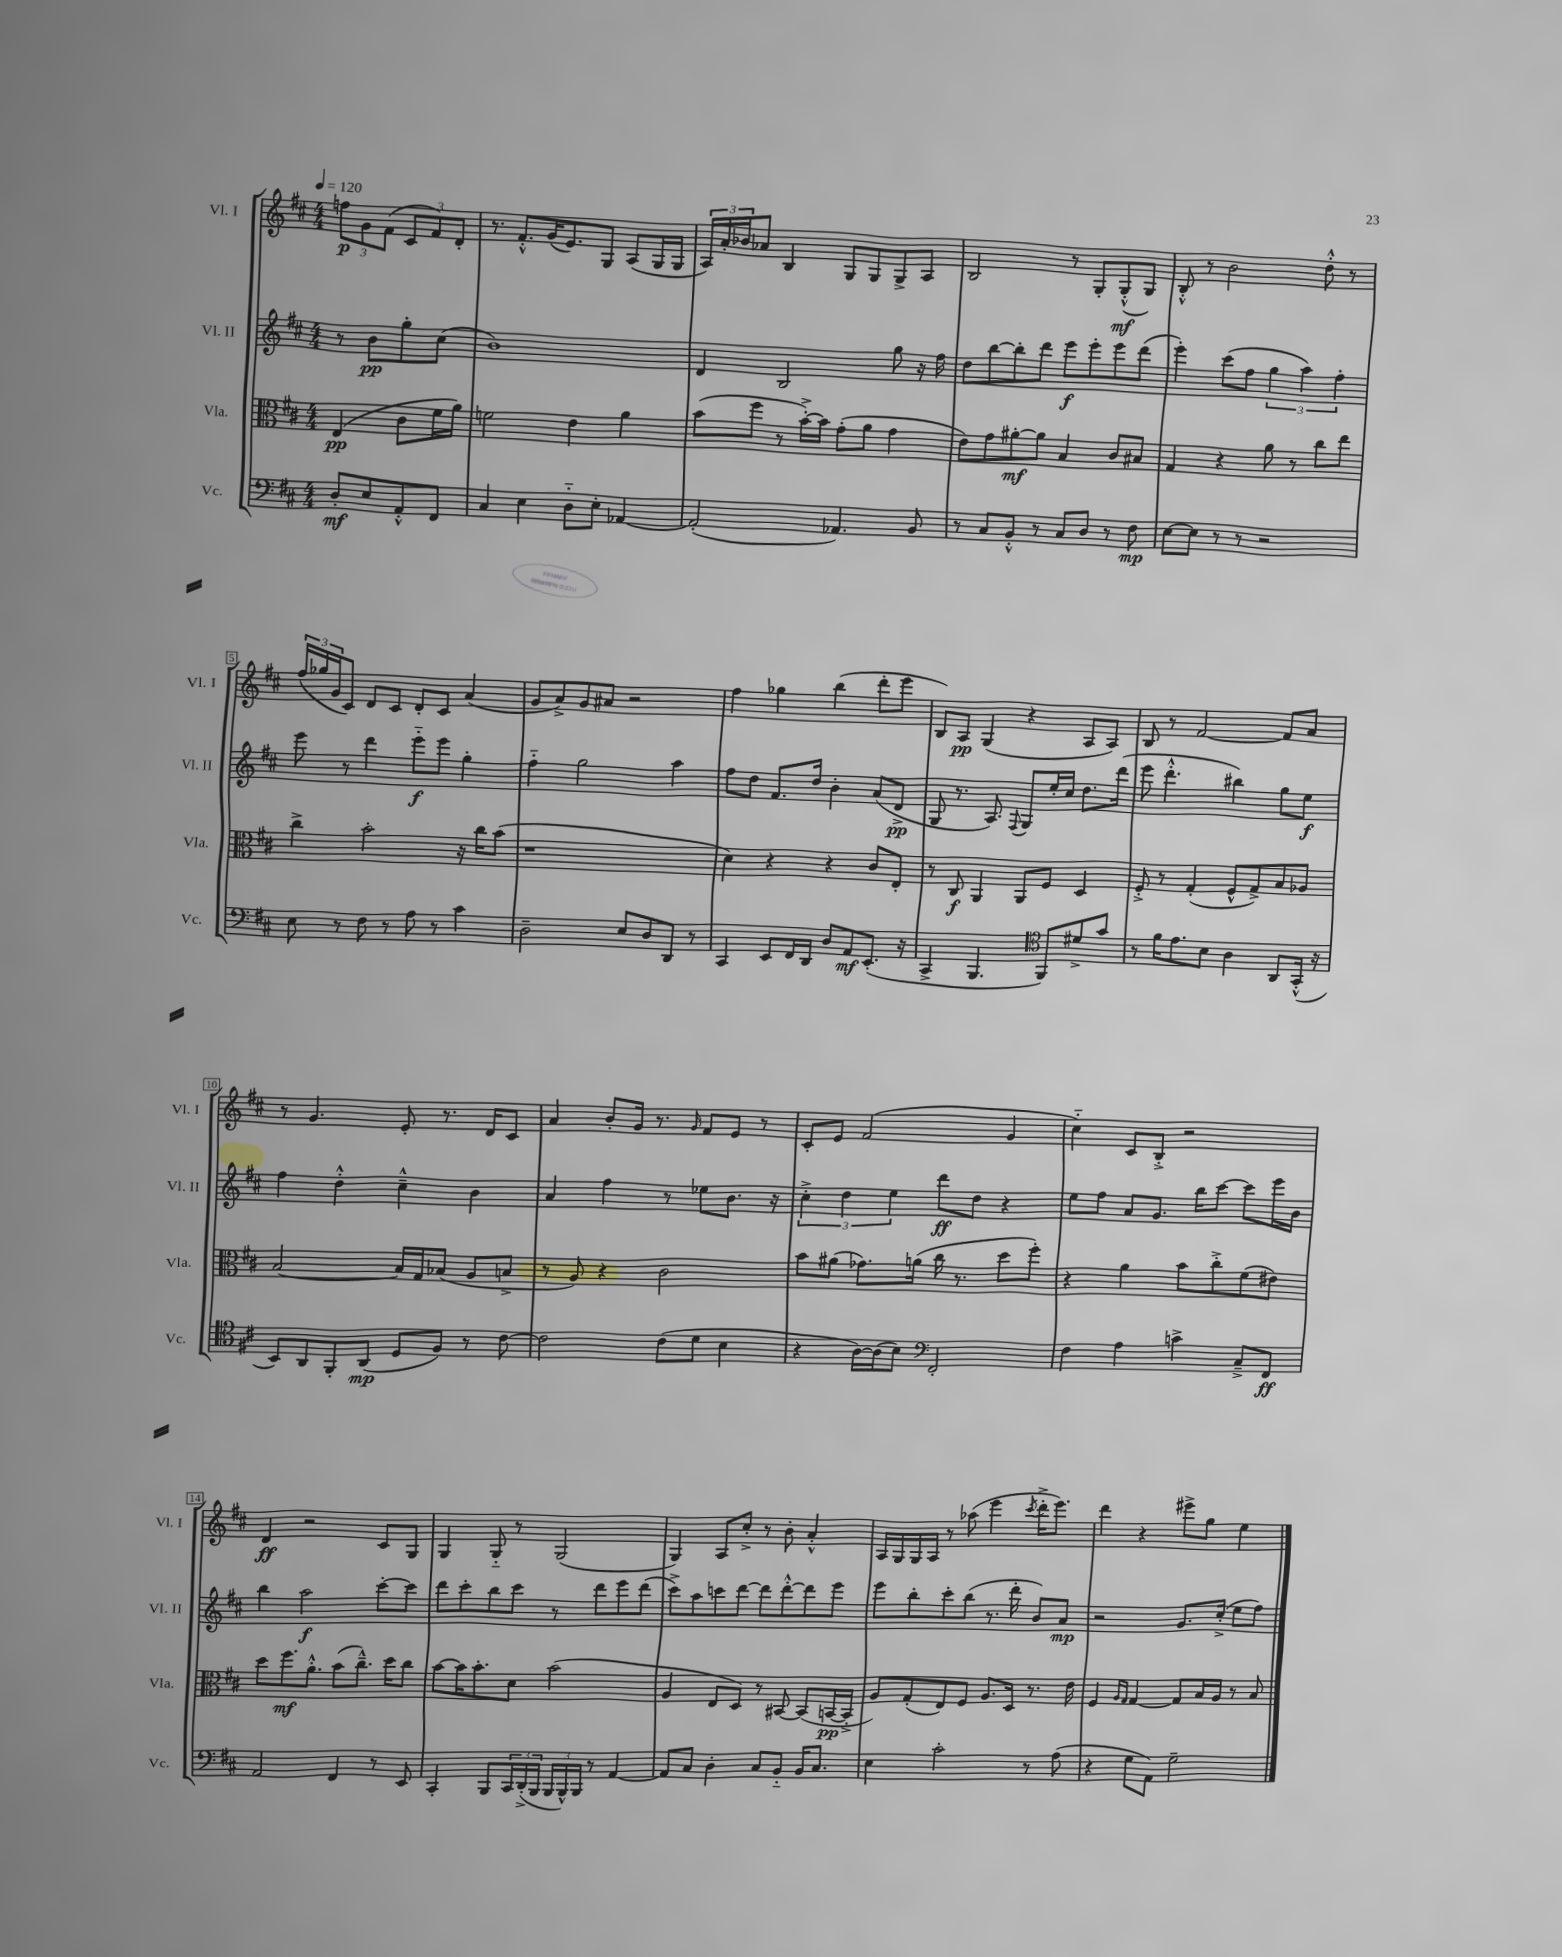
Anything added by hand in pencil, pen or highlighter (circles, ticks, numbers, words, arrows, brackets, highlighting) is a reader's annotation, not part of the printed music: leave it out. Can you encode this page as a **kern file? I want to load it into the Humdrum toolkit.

**kern	**kern	**kern	**kern
*staff4	*staff3	*staff2	*staff1
*clefF4	*clefC3	*clefG2	*clefG2
*k[f#c#]	*k[f#c#]	*k[f#c#]	*k[f#c#]
*M4/4	*M4/4	*M4/4	*M4/4
*MM120	*MM120	*MM120	*MM120
8D'	(4E	8r	12ff
.	.	.	12g
8E	.	8b	.
.	.	.	(12f#
8AA'^^	8c#	8gg'	12c#
.	.	.	12f#)
8FF#	16f#	(8cc#	.
.	.	.	12d'
.	16a)	.	.
=	=	=	=
4C#	2f	1b)	8.r
.	.	.	8.f#'^^
4E	.	.	.
.	.	.	(16g
.	.	.	8.e)
8D'~	4e	.	.
8E'	.	.	8G
[4AA-	4a	.	(8A
.	.	.	16G
.	.	.	16G
=	=	=	=
(2AA-']	(8b	4d	24A)
.	.	.	24a'
.	.	.	24b-
.	8ff#	.	8a-
.	8r	2B	4B
.	[16b'^)	.	.
.	16b]	.	.
4.AA-)	(8g'	.	8G
.	8a	.	8G
.	4g	8gg	8G^
8BB	.	16r	8A
.	.	16ff#	.
=	=	=	=
8r	8e)	8dd	2B
8C#	8g	[8bb	.
8BB'^^	[8a#'	8bb']	.
8r	8a#]	8ddd	.
8C#	4B	8eee	8r
8D	.	8eee'	8G'
8r	8c#	8eee	(8G'^^
8F#	8B#	(8ddd	8G)
=	=	=	=
[8E	4G	4eee')	8B'^^
8E]	.	.	8r
8r	4r	(8ccc#	2b
8r	.	8ff#	.
2r	8a	6gg	.
.	8r	.	.
.	.	6aa)	.
.	8cc#	.	8dd'^^
.	.	6ff#'	.
.	8ee	.	8r
=	=	=	=
8E	4cc#^	8eee	(24ff#
.	.	.	24gg-
.	.	.	24g
8r	.	8r	8c#)
8F#	2b'	4ddd	8d
8r	.	.	8c#
8A	.	8eee'~	8d'
8r	.	8eee	8c#
4c#	16r	4gg'	(4a
.	16cc#	.	.
.	(8b	.	.
=	=	=	=
2D~	1r	4ff#'~	8g
.	.	.	8a^)
.	.	2gg	8g
.	.	.	8a#
8E	.	.	2r
8D	.	.	.
8DD	.	4aa	.
8r	.	.	.
=	=	=	=
4CC#	4d)	8ff#	4ff#
.	.	8dd	.
8EE	4r	8.f#	4gg-
16FF#	.	.	.
16DD	.	16dd	.
8D	4r	4b'	(4bb
8AA	.	.	.
(8.EE'	8c#	(8a	8ddd'
.	8E'	8d^	8eee
16r	.	.	.
=	=	=	=
4CC#^	8r	8G	8B)
.	8C#	8.r	8A
4.BBB	4AA	.	(4G
.	.	8.A)	.
.	.	8qqF#	.
.	8AA	8G	4r
*clefC4	*	*	*
8FF#)	8F#	16ee'	.
.	.	16cc#	.
8d#^	4D	8.dd	8A
8g	.	.	8A)
.	.	(16ddd	.
=	=	=	=
8r	8F#'^	8eee	8B
16f#	8r	4.ddd'^^	8r
8.e	.	.	.
.	(4G'	.	[2f#
8B	.	.	.
4A	8F#^^	4bb#)	.
.	8G^)	.	.
8AA	8B	8gg	8f#]
(16GG'^^	8A-	8ee	8a
16r	.	.	.
=	=	=	=
8BB)	[2B	4ff#	8r
8AA	.	.	4.g
8FF#'	.	4dd'^^	.
(8AA	.	.	.
8D	16B]	4cc#~^^	8e'
.	16G	.	.
8F#)	(8B-	.	8.r
8r	8A	4b	.
.	.	.	16d
[8c#	8B^	.	8c#
=	=	=	=
2c#]	8r	4a	4a
.	8A)	.	.
.	4r	4ff#	8b'
.	.	.	16g
.	.	.	8.r
(8c#	2c#	8r	.
.	.	.	16qqg
8d	.	8ee-	8f#
4B	.	8.b	8e
.	.	.	8r
.	.	16r	.
=	=	=	=
4r	8b	6cc#'^	8c#'
.	(8a#	.	8e
.	.	6dd	.
[16A)	8.g-)	.	(2f#
(16A]	.	.	.
.	.	6ee	.
8B)	.	.	.
.	(16a	.	.
*clefF4	*	*	*
2FF#'	16cc#	8ddd	.
.	8.r	.	.
.	.	8dd	.
.	8dd	4r	4g
.	8ff#')	.	.
=	=	=	=
4F#	4r	8ee	4cc#'~)
.	.	8ff#	.
4A	4a	8a	8c#
.	.	8.g	8B'^
4c^	8b	.	2r
.	.	16bb	.
.	8cc#'^	[8ccc#	.
8C#~^	(8f#	8ccc#]	.
8FF#	8e#)	16eee	.
.	.	16b	.
=	=	=	=
2AA	8dd	4bb	4d
.	8.ff#	.	.
.	.	2aa	2r
.	8.a'^^	.	.
4FF#	(8b	.	.
.	8.cc#~^^)	.	.
8r	.	[8ccc#'	8c#
.	16dd	.	.
8EE	8cc#	8ccc#]	8G
=	=	=	=
4CC#'	[8b	8ddd	4G
.	16b]	8ccc#'	.
.	8.b'	.	.
8BBB	.	8bb	8G'~
24CC#	8d	8ccc#	8r
(24DD'^	.	.	.
24BBB	.	.	.
24BBB	(2b	8r	(2G
24BBB^^)	.	.	.
24BBB	.	.	.
8r	.	8ddd	.
[4AA	.	8eee	.
.	.	(8ddd	.
=	=	=	=
8AA]	4A	8ccc#^)	4G)
8C#	.	8aa	.
4D'	8E	8ccc	8A
.	8D)	[8ddd	8cc#'^
8C#	8r	8ddd]	8r
8BB'~	[8BB#	[8ddd'^^	8b'
16BB	(8BB#]	8ddd]	4a'^^
8.C#	.	.	.
.	[16BB	8eee	.
.	16BB'^]	.	.
=	=	=	=
4E	8A)	8eee	16A
.	.	.	16G
.	(8G'	8bb'	16G
.	.	.	16A
2c#'	8E)	8ccc#'	8r
.	8F#	(8bb	(8aa-
.	8.A	8.r	4eee
.	16D	16ddd'	.
.	.	.	8qccc#
8r	8.r	8b)	16ddd'^
.	.	.	8.eee)
(8A	.	8a	.
.	16e	.	.
=	=	=	=
4r	4F#	2r	4ddd
.	16qqA	.	.
.	16qqG	.	.
8G	[4G	.	4r
8AA)	.	.	.
2G~	8G]	8.g	8eee#^
.	16B	.	8gg
.	16A	(16cc#'^	.
.	8r	8ee	4ee
.	8B	8ff#)	.
==	==	==	==
*-	*-	*-	*-
